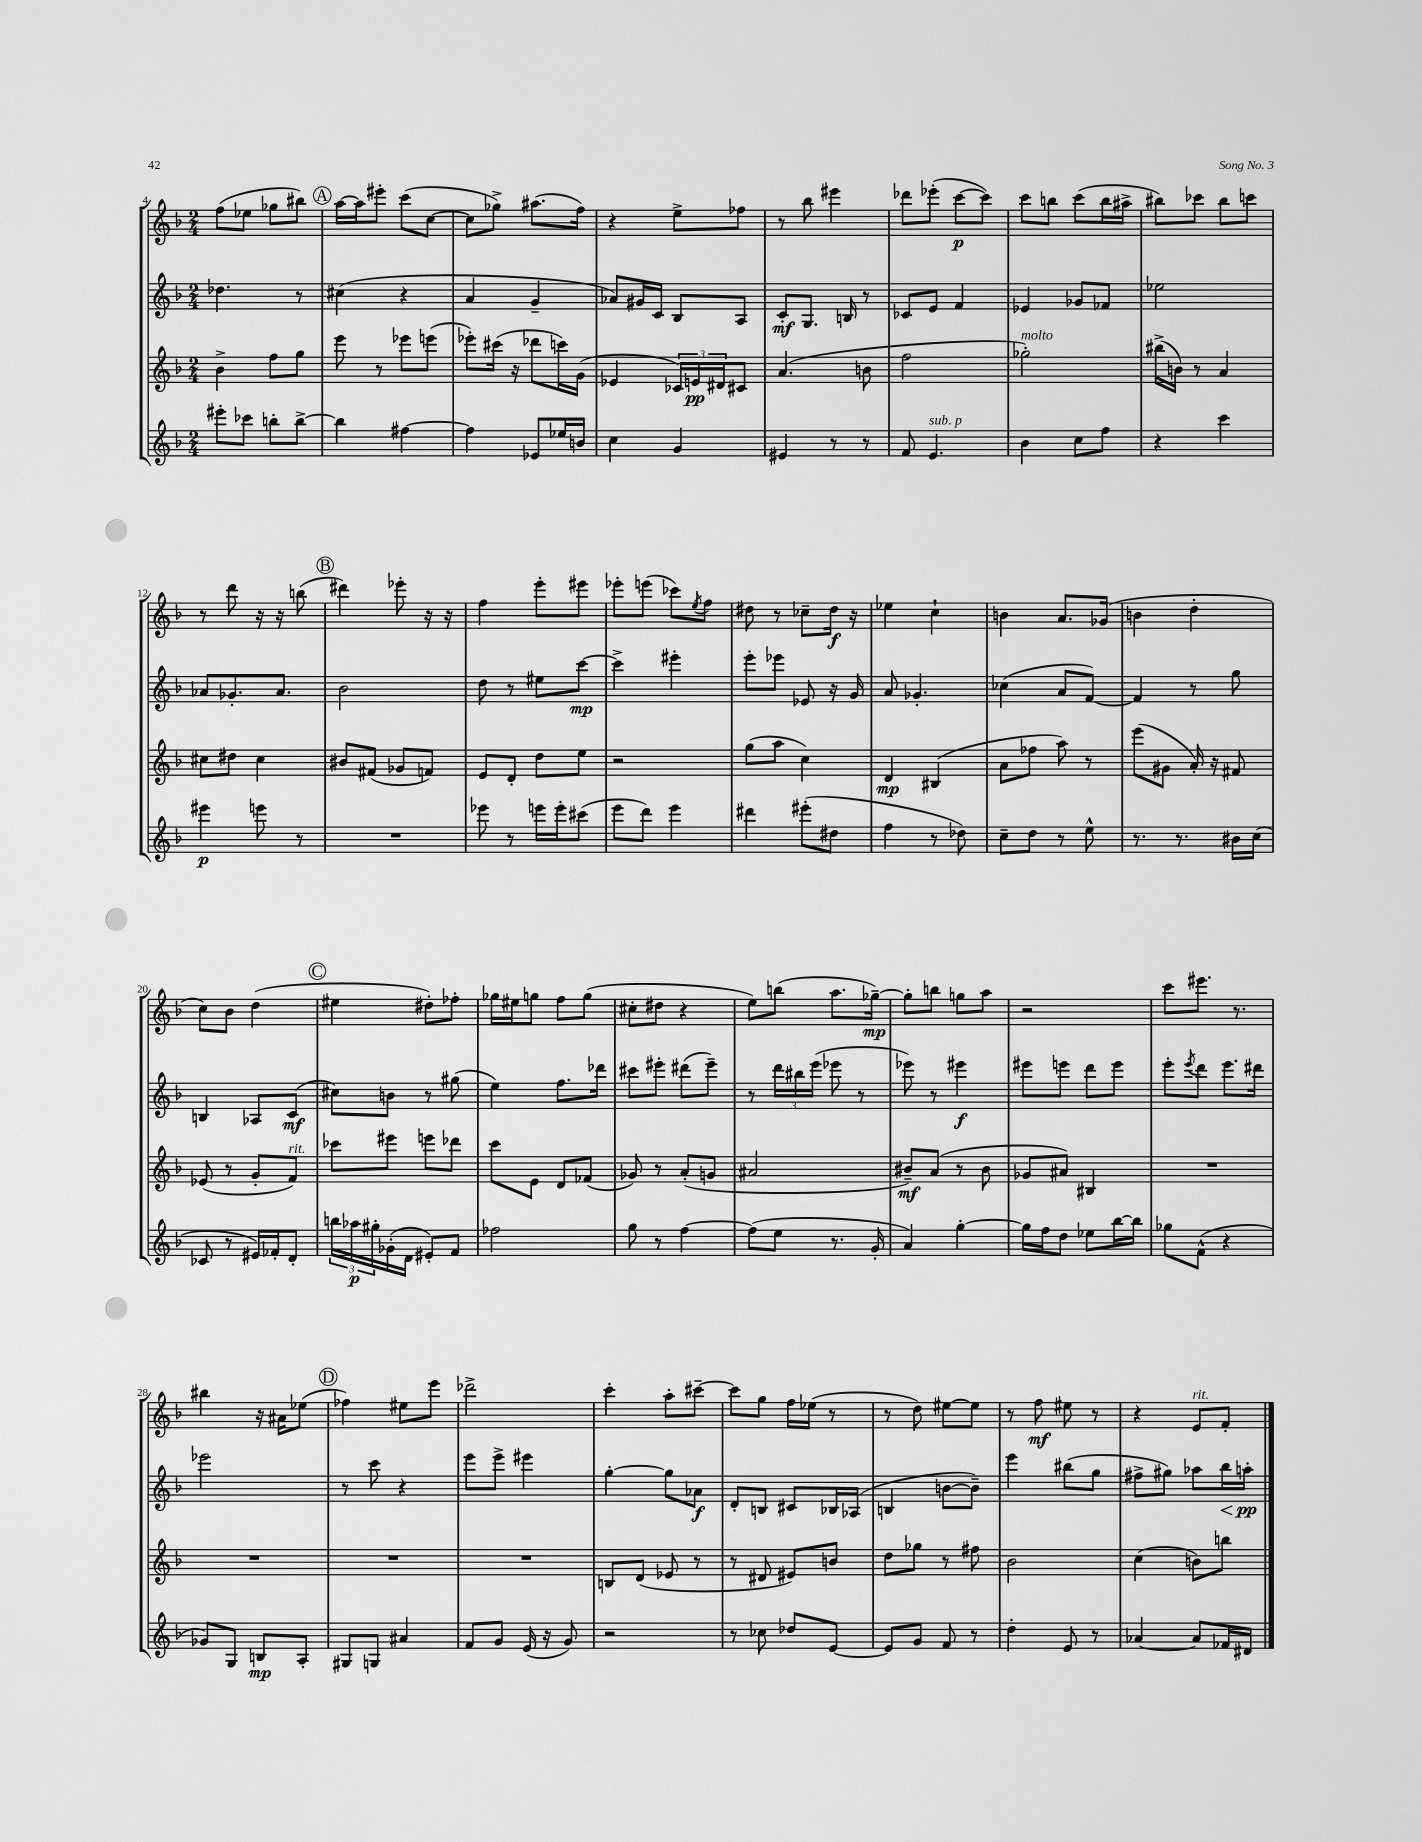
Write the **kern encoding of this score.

**kern	**kern	**kern	**kern
*staff4	*staff3	*staff2	*staff1
*clefG2	*clefG2	*clefG2	*clefG2
*k[b-]	*k[b-]	*k[b-]	*k[b-]
*M2/4	*M2/4	*M2/4	*M2/4
8eee#'	4b-^	4.dd-	(8ff
8ccc-	.	.	8ee-
8bb'	8ff	.	8gg-
[8bb^	8gg	8r	8bb#)
=	=	=	=
4bb]	8eee	(4cc#	[16aa
.	.	.	16aa]
.	8r	.	8eee#'
[4ff#	8eee-	4r	(8ccc
.	(8eee	.	[8cc
=	=	=	=
4ff#]	8eee-')	4a	8cc]
.	(16ccc#	.	8gg-^)
.	16r	.	.
8e-	8ddd-	4g~	(8.aa#
16ee-	16ccc)	.	.
16b	(16g	.	16ff)
=	=	=	=
4cc	4e-	8a-)	4r
.	.	16g#	.
.	.	16c	.
4g	24c-)	8B-	8ee^
.	24e	.	.
.	24d#	.	.
.	8c#	8A	8ff-
=	=	=	=
4e#	(4.a	8c'	8r
.	.	8.G	8bb-
8r	.	.	4eee#
.	.	16B	.
8r	8b	8r	.
=	=	=	=
8f	2ff	8c-	8ddd-
4.e	.	8e	(8eee-'
.	.	4f	[8ccc
.	.	.	8ccc])
=	=	=	=
4b-	2gg-')	4e-	8ccc
.	.	.	8bb
8cc	.	8g-	(8ccc
8ff	.	8f-	16bb
.	.	.	16aa#^
=	=	=	=
4r	(16bb#^	2ee-	8bb#)
.	16b)	.	.
.	8r	.	8ccc-
4ccc	4a	.	8bb#
.	.	.	8ccc
=	=	=	=
4eee#	8cc#	8a-	8r
.	8dd#	8.g-'	8ddd
8eee	4cc#	.	16r
.	.	8.a-	16r
8r	.	.	(8bb
=	=	=	=
2r	8b#	2b-	4ddd#)
.	(8f#	.	.
.	8g-	.	8eee-'
.	8f)	.	16r
.	.	.	16r
=	=	=	=
8eee-	8e	8dd	4ff
8r	8d'	8r	.
16eee	8dd	8ee#	8eee'
16eee'	.	.	.
(8ccc#	8ee	[8ccc	8eee#
=	=	=	=
8eee	2r	4ccc^]	8eee-'
8ddd)	.	.	(8eee
4eee	.	4eee#'	8ccc-)
.	.	.	8qee
.	.	.	8ff
=	=	=	=
4ddd#	(8gg	8eee'	8dd#
.	8aa	8eee-	8r
(8eee#'	4cc)	8e-	8cc-~
8dd#	.	16r	16dd#
.	.	16g	16r
=	=	=	=
4ff	4d	8a	4ee-
.	.	4.g-'	.
8r	(4B#	.	4cc`
8dd-)	.	.	.
=	=	=	=
8cc~	8a	(4cc-	4b
8dd	8ff-	.	.
8r	8aa)	8a	8.a
8ee^^	8r	[8f)	.
.	.	.	(16g-
=	=	=	=
8.r	(8eee	4f]	4b
.	8g#	.	.
8.r	.	.	.
.	16a')	8r	4dd'
.	16r	.	.
16b#	8f#	8gg	.
(16cc	.	.	.
=	=	=	=
8c-	(8e-	4B	8cc)
8r	8r	.	8b-
16e#)	8g'	8A-	(4dd
16f-'	.	.	.
8d'	8f)	(8c	.
=	=	=	=
24bb	8ccc-	8cc#)	4ee#
24aa-	.	.	.
24gg#'	.	.	.
(16g-'	8eee#	8b	.
16d	.	.	.
8e#')	8eee	8r	8dd#')
8f	8ddd-	(8gg#	8ff-'
=	=	=	=
2ff-	8ccc	4ee)	16gg-
.	.	.	16ee#
.	8e	.	8gg
.	8d	8.ff	8ff
.	(8f-	.	(8gg
.	.	16ddd-	.
=	=	=	=
8gg	8g-)	8ccc#	8cc#'
8r	8r	8eee#'	8dd#
[4ff	(8a'	(8ddd#	4r
.	8g	8eee#~)	.
=	=	=	=
(8ff]	2a#	8r	8ee)
8ee	.	24ddd	(8bb
.	.	24bb#	.
.	.	(24eee	.
8.r	.	8eee-	8.aa
.	.	8r	.
16g'	.	.	[16gg-~)
=	=	=	=
4a)	8b#~)	8eee-)	8gg-']
.	(8a	8r	8bb
[4gg'	8r	4eee#	8gg
.	8b#	.	8aa
=	=	=	=
16gg]	8g-	8eee#	2r
16ff	.	.	.
8dd	8a#)	8eee	.
8ee-	4B#	8ddd	.
[16bb-	.	8eee	.
16bb-]	.	.	.
=	=	=	=
8gg-	2r	8eee'	8ccc
.	.	8qeee	.
(8f^^	.	8ddd	8.eee#
4r	.	8.eee	.
.	.	.	8.r
.	.	16ddd#	.
=	=	=	=
8g-)	2r	2eee-	4bb#
8G	.	.	.
8B	.	.	16r
.	.	.	16a#
8A'	.	.	(8ee-
=	=	=	=
8G#	2r	8r	4ff-)
8G	.	8ccc	.
4a#	.	4r	8ee#
.	.	.	8eee
=	=	=	=
8f	2r	8eee	2ddd-^
8g	.	8eee^	.
(16e	.	4eee#	.
16r	.	.	.
8g)	.	.	.
=	=	=	=
2r	8B	[4gg'	4ccc'
.	(8d	.	.
.	8e-	8gg]	8aa'
.	8r	8a-	[8ccc#~
=	=	=	=
8r	8r	8d'	8ccc#]
8cc-	8d#	8B	8gg
8dd-	8e#)	8c#	16ff
.	.	.	(16ee-
[8e	8b	16B-	8r
.	.	(16A-	.
=	=	=	=
8e]	8dd	4B	8r
8g	8gg-	.	8dd)
8f	8r	[8b	[8ee#
8r	8ff#	8b~])	8ee#]
=	=	=	=
4dd'	2b-	4eee	8r
.	.	.	8ff
8e	.	(8bb#	8ee#
8r	.	8gg	8r
=	=	=	=
[4a-	(4cc	8ff#^	4r
.	.	8gg#)	.
8a-]	8b)	8aa-	8e
16f-	8bb	16bb-	8f'
16d#	.	16aa'	.
==	==	==	==
*-	*-	*-	*-
